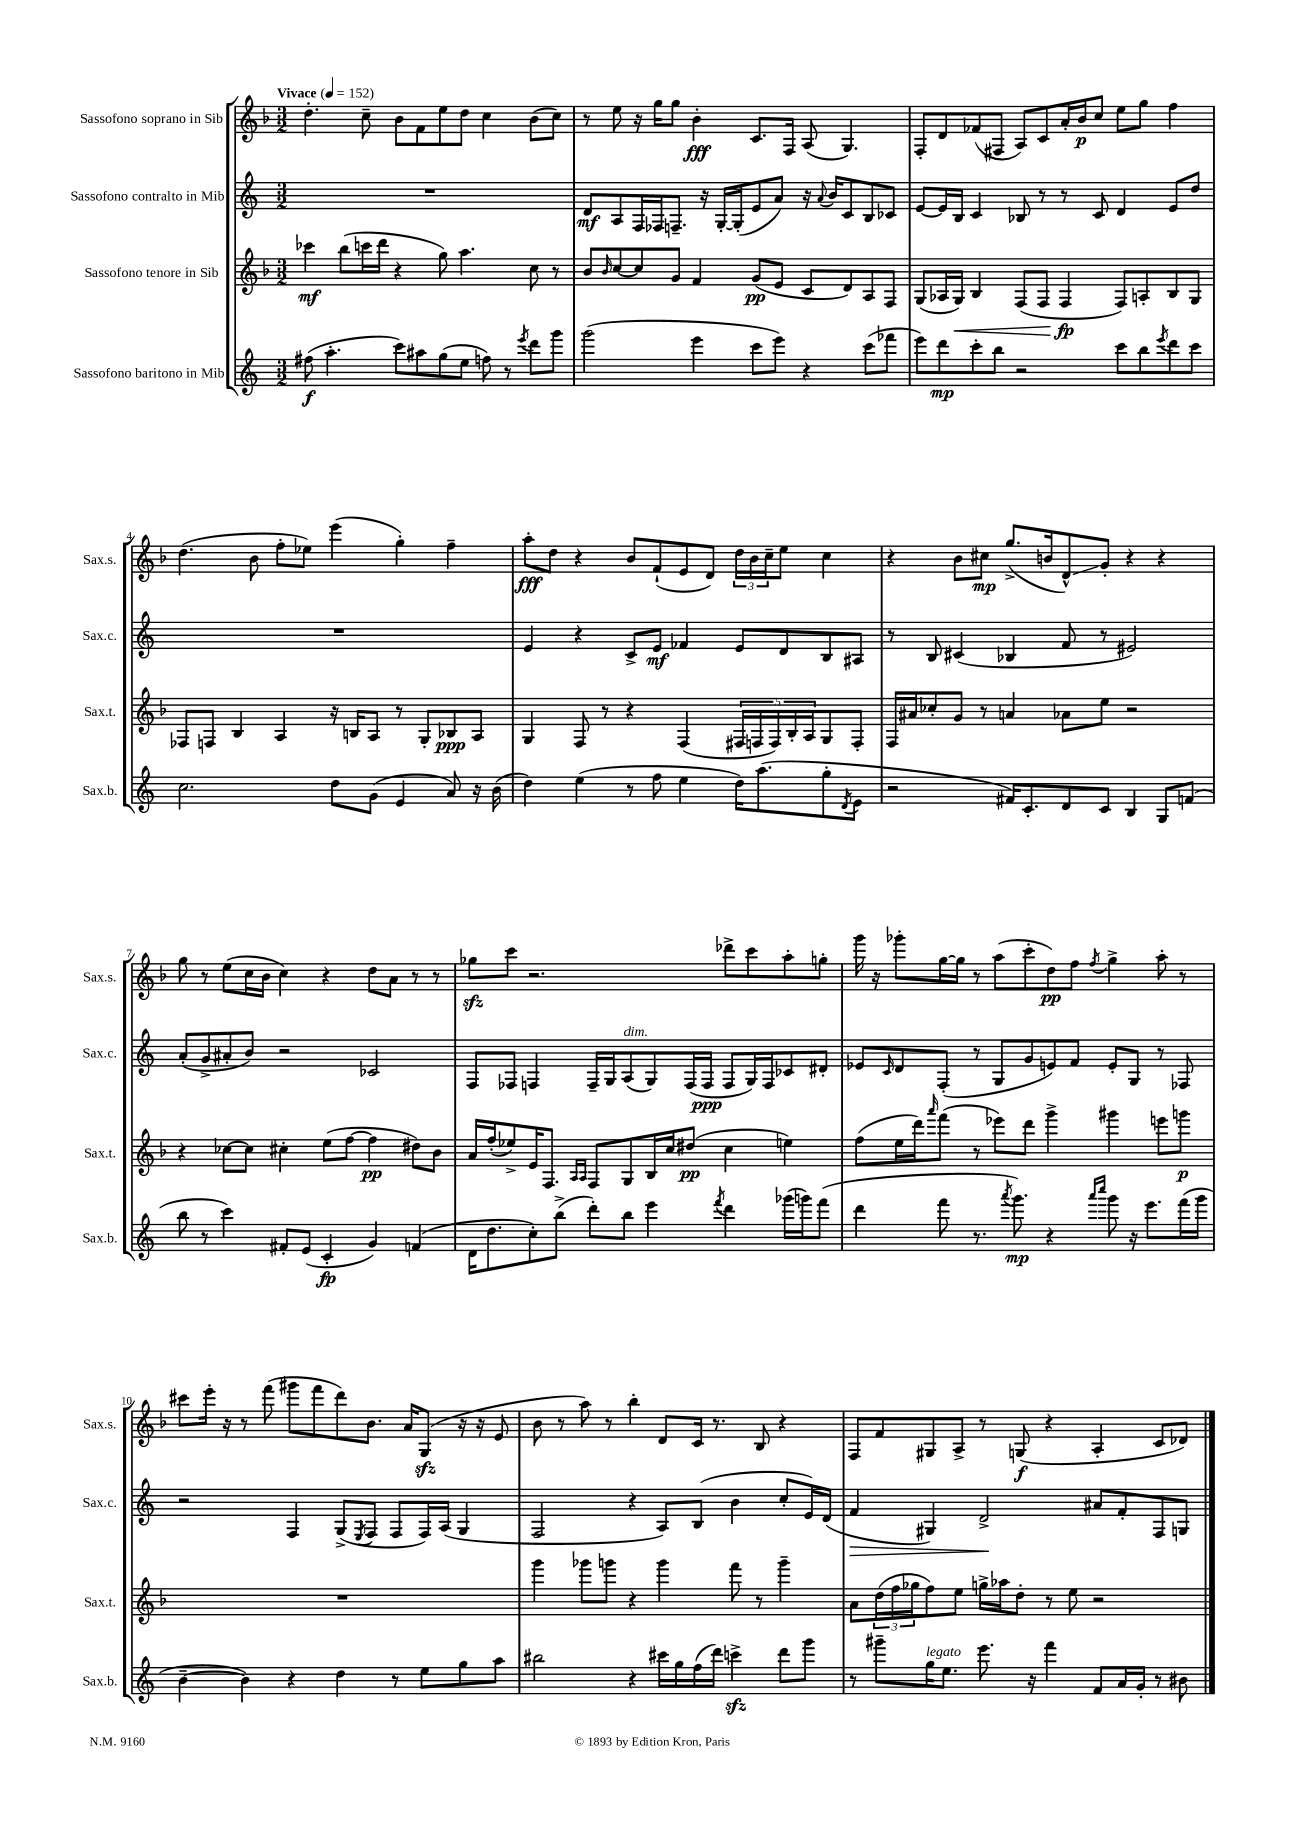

**kern	**kern	**kern	**kern
*staff4	*staff3	*staff2	*staff1
*clefG2	*clefG2	*clefG2	*clefG2
*k[]	*k[b-]	*k[]	*k[b-]
*M3/2	*M3/2	*M3/2	*M3/2
*MM152	*MM152	*MM152	*MM152
(8ff#	4ccc-	1.r	4.dd'
4.aa'	.	.	.
.	(8bb-	.	.
.	16ccc	.	8cc~
.	16ddd	.	.
8ccc)	4r	.	8b-
8aa#	.	.	8f
(8gg	8gg)	.	8ee
8ee	4.aa	.	8dd
8ff)	.	.	4cc
8r	.	.	.
8qeee	.	.	.
8ddd	8cc	.	(8b-
8ggg	8r	.	8cc)
=	=	=	=
(2ggg	8b-	8d	8r
.	16qqb-	.	.
.	[8cc	8A	8ee
.	8cc]	16F	16r
.	.	16F-	16gg
.	8g	8.F~	8gg
4eee	4f	.	4b-'
.	.	16r	.
.	.	[16G'	.
.	.	(16G']	.
8ccc	(8g	8e	8.c
8eee)	8e	8a)	.
.	.	.	16F
4r	8c	16r	(8A
.	.	8qqa	.
.	.	16b	.
.	8d)	8c	4.G)
(8ccc	8A	8B	.
8fff-	8F	8c-	.
=	=	=	=
8eee)	(8G	[8e	8F'
8ddd	16A-	16e]	8d
.	16G)	16B	.
8ccc'	4B-	4c	(8f-
8bb	.	.	8F#
2r	(8F	8B-	8A)
.	8F	8r	8c
.	4F	8r	16a'
.	.	.	16b-
.	.	8c	8cc
8ccc	8F)	4d	8ee
8bb	8A'	.	8gg
8qeee	.	.	.
8ddd	8B-	8e	4ff
8ccc	8G	8dd	.
=	=	=	=
2.cc	8F-	1.r	(4.dd
.	8F	.	.
.	4B-	.	.
.	.	.	8b-
.	4A	.	8ff'
.	.	.	8ee-)
8dd	16r	.	(4eee
.	16B	.	.
(8g	8A	.	.
4e	8r	.	4gg')
.	8G'	.	.
8a)	8B-	.	4ff~
16r	8A	.	.
(16b	.	.	.
=	=	=	=
4dd)	4G	4e	8aa'
.	.	.	8dd
(4ee	8F	4r	4r
.	8r	.	.
8r	4r	8c^	8b-
8ff	.	8e	(8f`
4ee	(4F	4f-	8e
.	.	.	8d)
16dd)	20F#	8e	24dd
.	.	.	24b-
.	20F	.	.
(8.aa	.	.	.
.	.	.	24cc~
.	20F)	.	.
.	.	8d	8ee
.	20B-'	.	.
.	20A	.	.
8gg'	8G	8B	4cc
8qd	.	.	.
8e	8F'	8A#	.
=	=	=	=
2r	16F	8r	4r
.	16a#	.	.
.	8cc-'	8B	.
.	8g	(4c#	8b-
.	8r	.	8cc#
16f#)	4a	4B-	(8.gg^
8.c'	.	.	.
.	.	.	16b
8d	8a-	8f	8d^^)
8c	8ee	8r	8g'
4B	2r	2e#)	4r
8G	.	.	4r
(8f	.	.	.
=	=	=	=
8bb	4r	(8a'	8gg
8r	.	8g^	8r
4ccc)	[8cc-	8a#'	(8ee
.	8cc-]	8b)	16cc
.	.	.	16b-
8f#'	4cc#'	2r	4cc)
(8e	.	.	.
4c'	(8ee	.	4r
.	[8ff	.	.
4g)	4ff]	2c-	8dd
.	.	.	8a
(4f	8dd#)	.	8r
.	8b-	.	8r
=	=	=	=
16d	16a	8F	8gg-
8.dd	(16ff'	.	.
.	8ee-^)	8F-	8ccc
8cc')	16e	4F	2.r
.	8.F	.	.
(8bb^	.	.	.
.	16qqA	.	.
.	16qqA	.	.
8ddd')	8F	16F~	.
.	.	16G	.
8bb	8G	(8A	.
4eee	16B-	8G)	.
.	16cc	.	.
.	(8dd#	(16F	.
.	.	16F	.
8qfff	.	.	.
4ddd	4cc	8F	8ddd-^
.	.	16G)	8ccc
.	.	16F	.
(16ggg-	4ee)	8c-	8aa'
16ggg)	.	.	.
(8fff	.	8d#'	8gg'
=	=	=	=
4ddd	(8ff	8e-	16ggg
.	.	.	16r
.	.	16qqc	.
.	16ee	8d	8ggg-'
.	16ddd)	.	.
.	16qqaaa	.	.
8fff	(8fff	(8F'	[16gg
.	.	.	16gg]
8.r	8r	8r	8r
.	8eee-)	8G	(8aa
8qaaa	.	.	.
8.ggg)	.	.	.
.	8ddd	8g	8ccc'
4r	4ggg^	8e)	8dd)
.	.	8f	8ff
16qqaaa	.	.	.
16qqcccc	.	.	8qff
8ggg	4ggg#	8e'	4gg^
16r	.	8G	.
8.eee	.	.	.
.	8eee	8r	8aa'
(16fff	8ggg	8F-	8r
16ggg	.	.	.
=	=	=	=
[4b~	1.r	2r	8ccc#
.	.	.	16eee'
.	.	.	16r
4b])	.	.	8r
.	.	.	(8fff
4r	.	4F	8ggg#
.	.	.	8fff
4dd	.	(8G^	8ddd)
.	.	8qE	.
.	.	8F	8.b-
8r	.	8F	.
.	.	.	16a
8ee	.	16F)	(8G
.	.	(16A	.
8gg	.	4G	16r
.	.	.	16r
8aa	.	.	8e
=	=	=	=
2bb#	4ggg	2F	8b-
.	.	.	8r
.	8ggg-	.	8aa)
.	8ggg	.	8r
4r	4r	4r	4bb-'
16ccc#	4ggg	8A)	8d
16gg	.	.	.
(16ff	.	(8B	16c
16ddd)	.	.	8.r
4ccc^	8fff	4b	.
.	8r	.	8B-
8ddd	4ggg~	8cc'	4r
8ggg	.	16e)	.
.	.	(16d	.
=	=	=	=
8r	8a	4f	8F
8ggg#~	(24dd	.	8f
.	24ff	.	.
.	24gg-	.	.
16gg	8ff)	4G#)	8G#
8.ee	.	.	.
.	8ee	.	8A^
8.eee	16gg^	2d^	8r
.	16aa-	.	.
.	8dd'	.	(8G
16r	.	.	.
4fff	8r	.	4r
.	8ee	.	.
8f	2r	8a#	4A'
16a	.	8f'	.
16g'	.	.	.
8r	.	8F	8c
8b#	.	8G	8d-)
==	==	==	==
*-	*-	*-	*-
